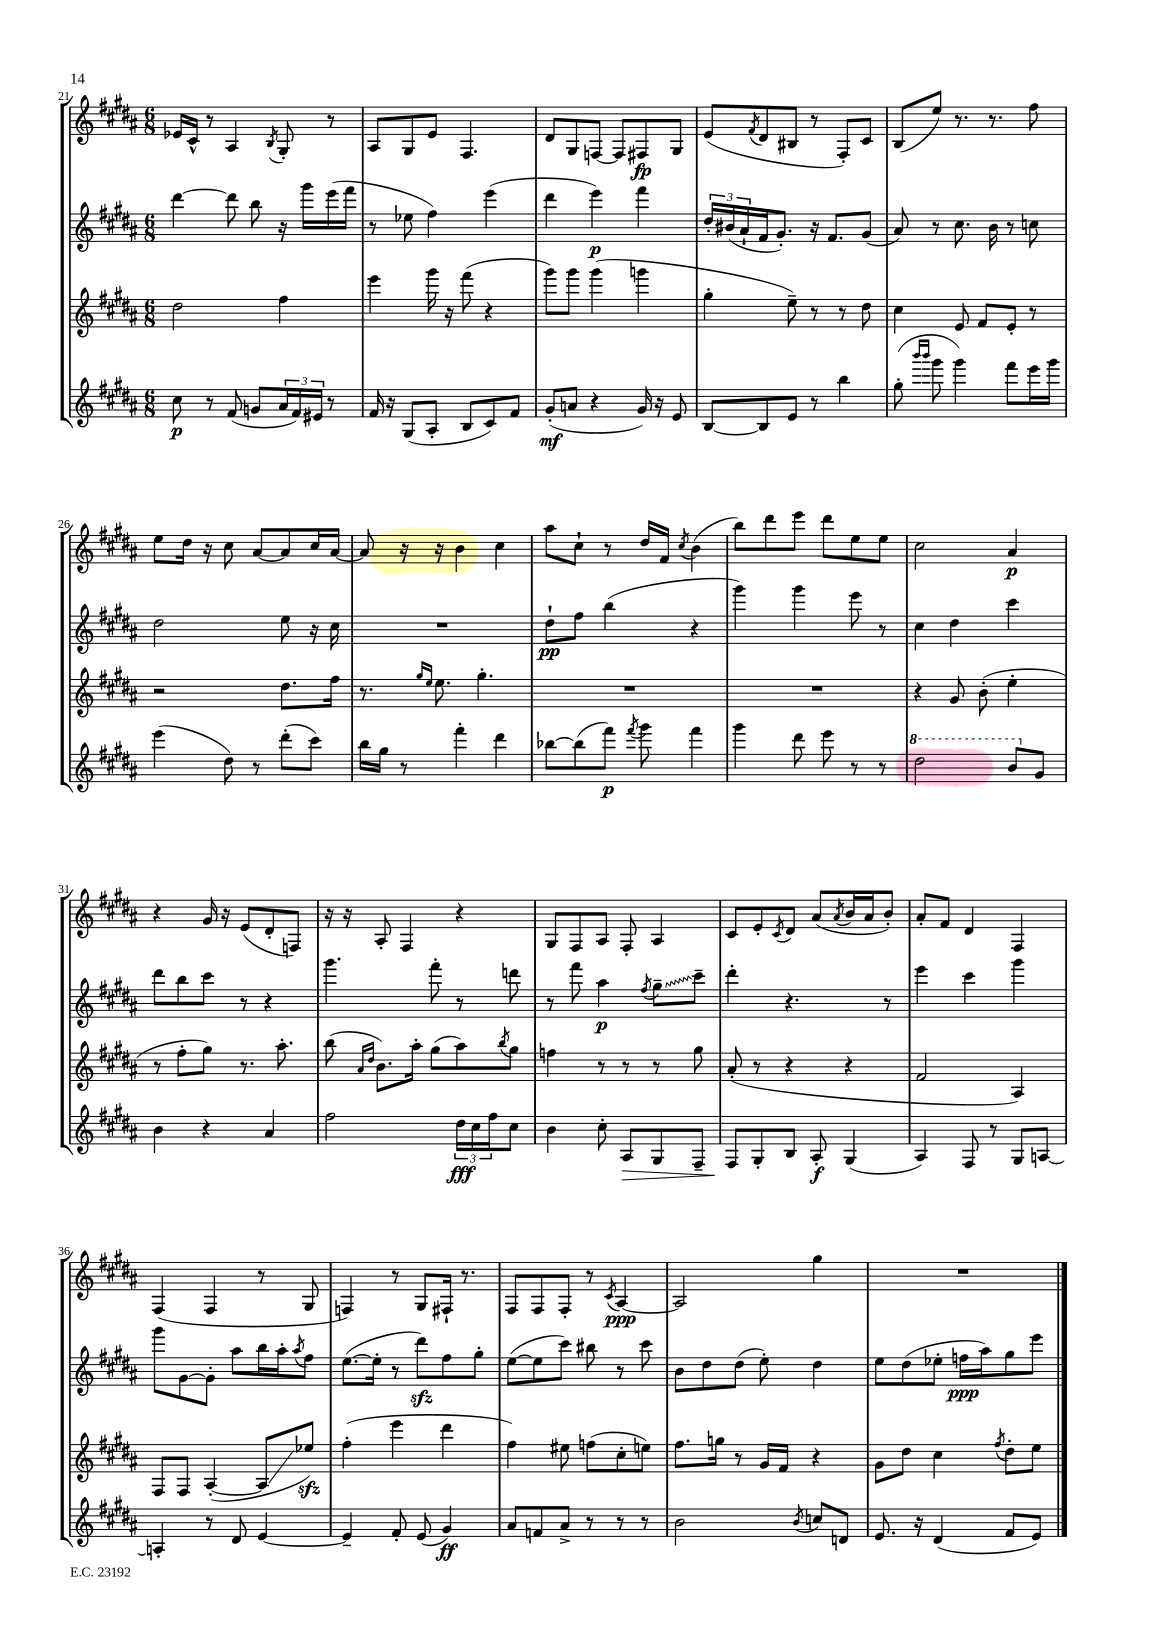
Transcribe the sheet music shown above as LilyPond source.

<<
\new StaffGroup <<
\new Staff = "s0" {
    \clef treble \key b \major \numericTimeSignature \time 6/8
    ees'16 cis'16-^ r8 ais4 \acciaccatura { b8 } gis8-. r8 |
    ais8 gis8 e'8 fis4. |
    dis'8 gis8 f8~ f8 fis8\fp gis8 |
    e'8( \acciaccatura { fis'8 } dis'8 bis8 r8 fis8-.) cis'8 |
    b8( e''8) r8. r8. fis''8 |
    e''8 dis''16 r16 cis''8 ais'8~ ais'8 cis''16 ais'16~ |
    ais'8 r16 r16 b'4 cis''4 |
    ais''8 cis''8-! r8 dis''16 fis'16 \acciaccatura { cis''8 } b'4( |
    b''8) dis'''8 e'''8 dis'''8 e''8 e''8 |
    cis''2 ais'4\p |
    r4 gis'16 r16 e'8( dis'8-. f8) |
    r16 r16 ais8-. fis4 r4 |
    gis8 fis8 ais8 fis8-. ais4 |
    cis'8 e'8-. \acciaccatura { cis'8 } dis'8 ais'8( \acciaccatura { ais'8 } b'16 ais'16 b'8-.) |
    ais'8-. fis'8 dis'4 fis4 |
    fis4( fis4 r8 gis8 |
    f4) r8 gis8 fis16-! r8. |
    fis8 fis8 fis8-. r8 \acciaccatura { cis'8 } ais4~\ppp |
    ais2 gis''4 |
    R2. \bar "|." |
}
\new Staff = "s1" {
    \clef treble \key b \major \numericTimeSignature \time 6/8
    dis'''4~ dis'''8 b''8 r16 gis'''16 e'''16( fis'''16 |
    r8 ees''8 fis''4) e'''4( |
    dis'''4 e'''4\p) fis'''4 |
    \tuplet 3/2 { dis''16-. bis'16( ais'16-! } fis'16 gis'8.-.) r16 fis'8. gis'8( |
    ais'8) r8 cis''8. b'16 r8 c''8 |
    dis''2 e''8 r16 cis''16 |
    R2. |
    dis''8-!\pp fis''8 b''4( r4 |
    gis'''4) gis'''4 e'''8 r8 |
    cis''4 dis''4 cis'''4 |
    dis'''8 b''8 cis'''8 r8 r4 |
    gis'''4. fis'''8-. r8 d'''8 |
    r8 fis'''8 ais''4\p \acciaccatura { fis''8 } \once \override Glissando.style = #'zigzag gis''8--\glissando cis'''8-- |
    dis'''4-. r4. r8 |
    e'''4 cis'''4 gis'''4 |
    gis'''8 gis'8~ gis'8-. ais''8 b''16 ais''16-. \acciaccatura { ais''8 } fis''8 |
    e''8.~( e''16-. r8 dis'''8\sfz) fis''8 gis''8-. |
    e''8~( e''8 cis'''8) bis''8 r8 cis'''8 |
    b'8 dis''8 dis''8( e''8-.) dis''4 |
    e''8 dis''8( ees''8-. f''16\ppp ais''16) gis''8 e'''8 \bar "|." |
}
\new Staff = "s2" {
    \clef treble \key b \major \numericTimeSignature \time 6/8
    dis''2 fis''4 |
    e'''4 gis'''16 r16 fis'''8( r4 |
    gis'''8) gis'''8 gis'''4( g'''4 |
    gis''4-. e''8--) r8 r8 dis''8 |
    cis''4 e'8 fis'8 e'8-. r8 |
    r2 dis''8. fis''16 |
    r8. \grace { gis''16 e''16 } e''8. gis''4.-. |
    R2. |
    R2. |
    r4 gis'8 b'8-.( e''4-. |
    r8 fis''8-. gis''8) r8. ais''8.-. |
    b''8( \grace { ais'16 dis''16 } b'8.) ais''16-. gis''8( ais''8) \acciaccatura { b''8 } gis''8 |
    f''4 r8 r8 r8 gis''8 |
    ais'8-.( r8 r4 r4 |
    fis'2 ais4) |
    fis8 fis8 ais4~-.( ais8\glissando ees''8\sfz) |
    fis''4-.( e'''4 dis'''4 |
    fis''4) eis''8 f''8( cis''8-. e''8) |
    fis''8. g''16 r8 gis'16 fis'16 r4 |
    gis'8 dis''8 cis''4 \acciaccatura { fis''8 } dis''8-. e''8 \bar "|." |
}
\new Staff = "s3" {
    \clef treble \key b \major \numericTimeSignature \time 6/8
    cis''8\p r8 fis'8( g'8 \tuplet 3/2 { ais'16 fis'16) eis'16 } r8 |
    fis'16 r16 gis8( ais8-. b8 cis'8) fis'8 |
    gis'8-.\mf( a'8 r4 gis'16) r16 e'8 |
    b8~ b8 e'8 r8 b''4 |
    gis''8-.( \grace { b'''16 b'''16 } gis'''8 gis'''4) fis'''8 e'''16 gis'''16 |
    e'''4( dis''8) r8 dis'''8-.( cis'''8) |
    b''16 gis''16 r8 fis'''4-. dis'''4 |
    bes''8~ bes''8( fis'''8\p) \acciaccatura { fis'''8 } gis'''8 fis'''4 |
    gis'''4 dis'''8 e'''8 r8 r8 |
    \ottava #1 dis'''2 b''8 \ottava #0 gis'8 |
    b'4 r4 ais'4 |
    fis''2 \tuplet 3/2 { dis''16\fff cis''16 fis''16 } cis''8 |
    b'4 cis''8-. ais8\> gis8 fis8-- |
    fis8\! gis8-. b8 ais8-.\f gis4( |
    ais4) fis8 r8 gis8 a8~ |
    a4-. r8 dis'8 e'4~ |
    e'4-- fis'8-. e'8( gis'4\ff) |
    ais'8 f'8 ais'8-> r8 r8 r8 |
    b'2 \acciaccatura { b'8 } c''8 d'8 |
    e'8. r16 dis'4( fis'8 e'8) \bar "|." |
}
>>
>>
\layout { \context { \Score currentBarNumber = #21 } }
